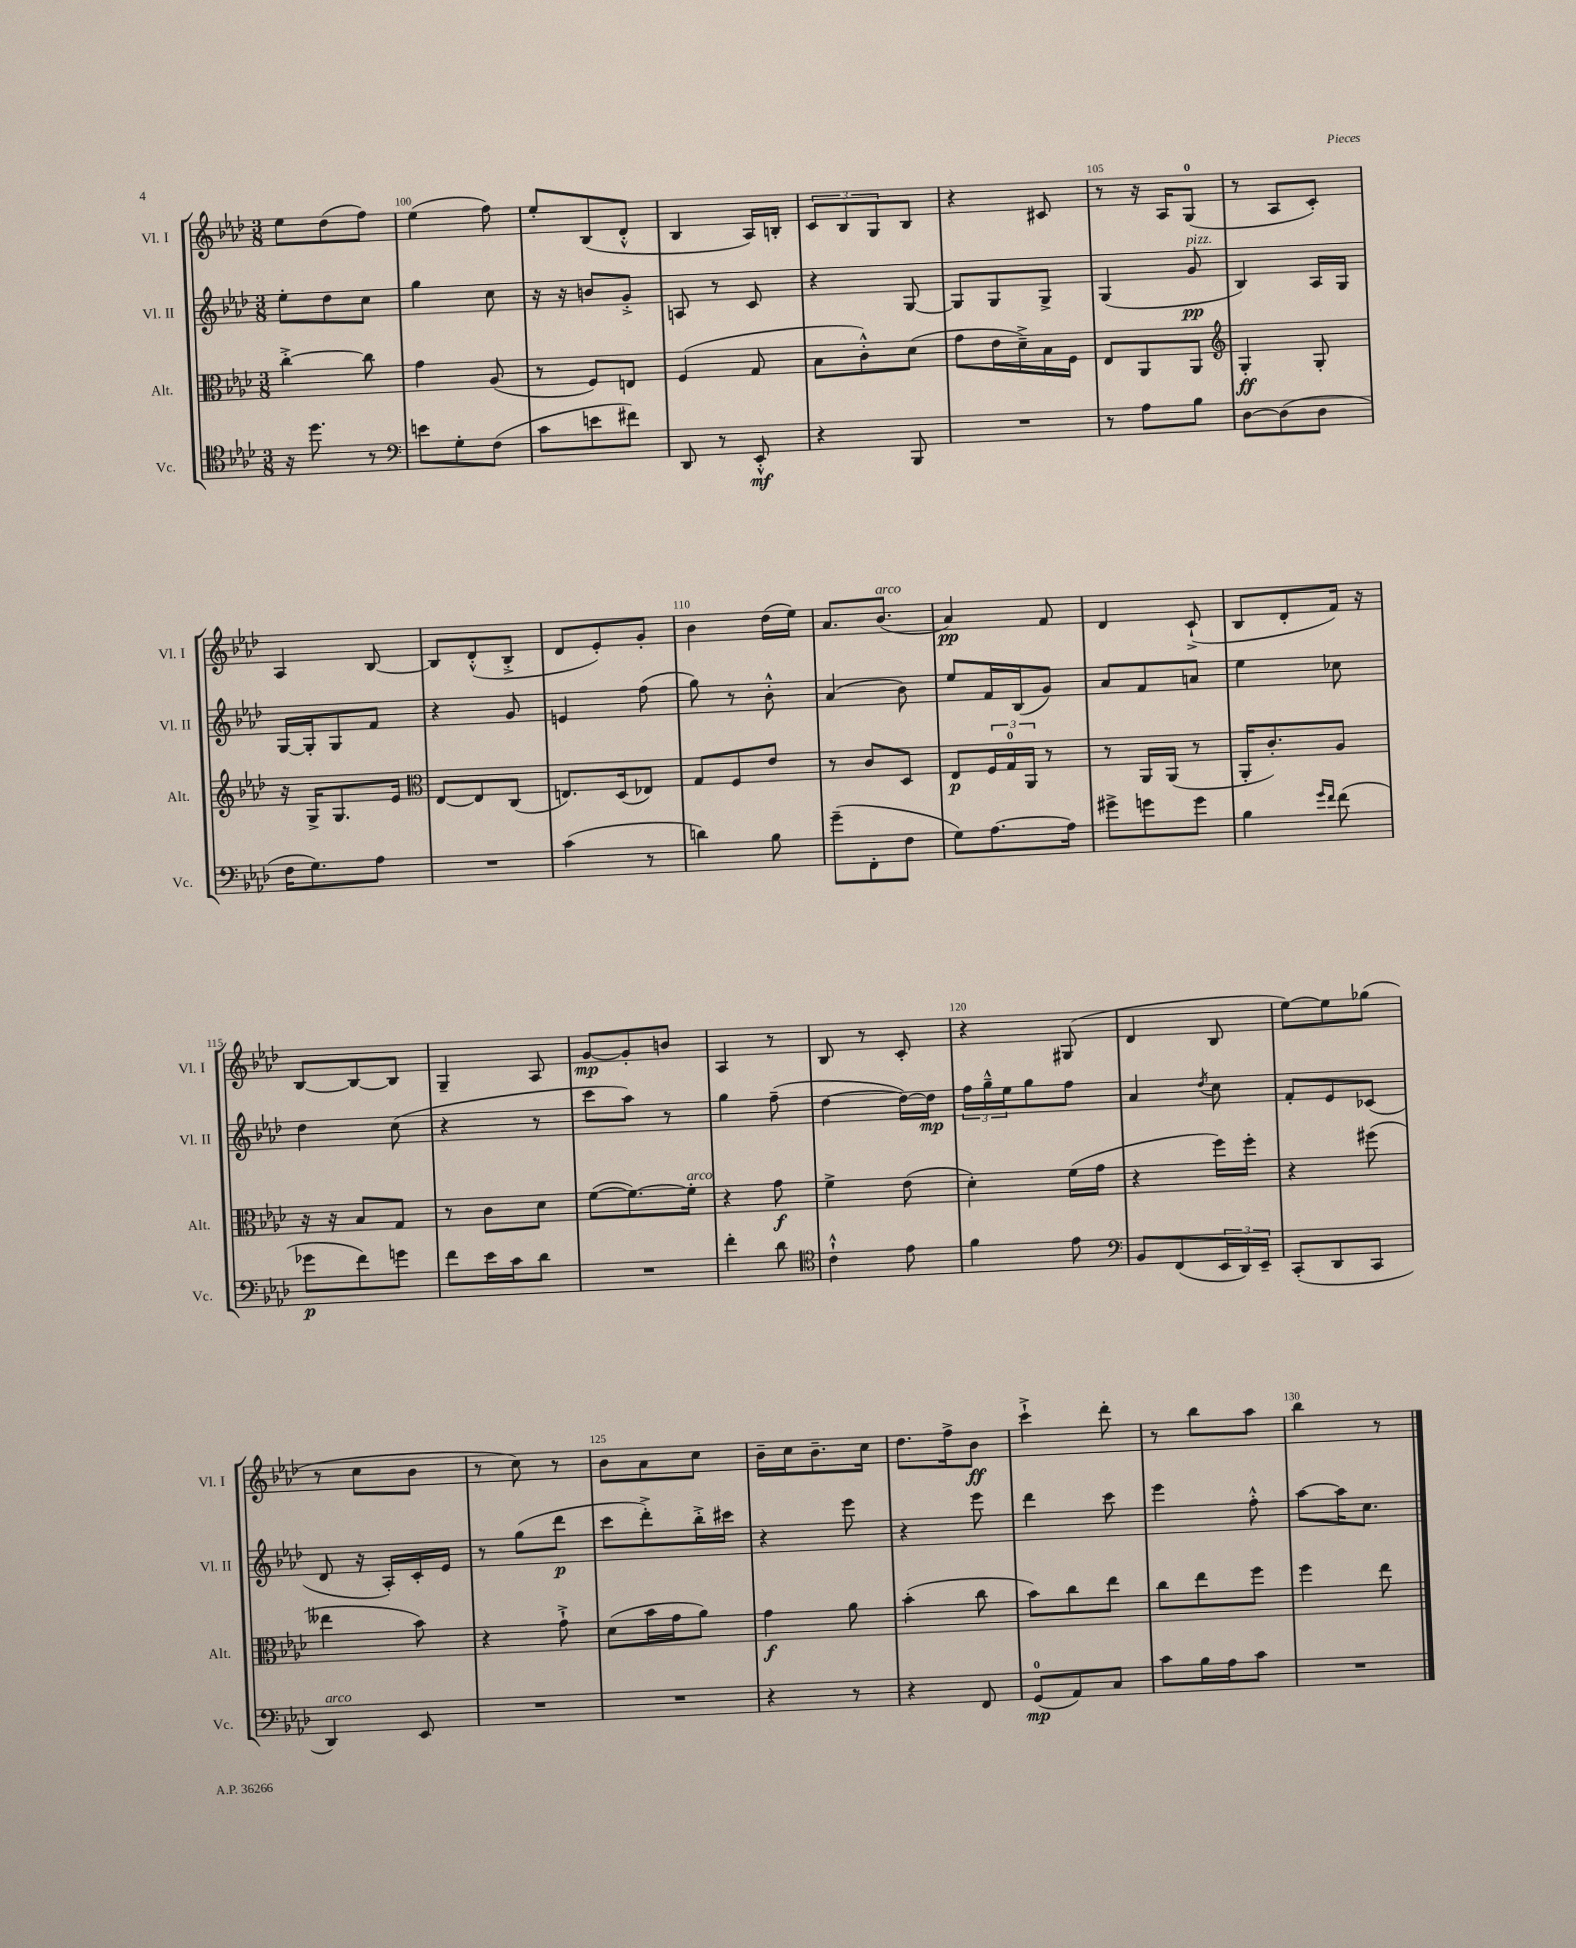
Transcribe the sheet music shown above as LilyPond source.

<<
\new StaffGroup <<
\new Staff = "s0" \with { instrumentName = "Vl. I" shortInstrumentName = "Vl. I" } {
    \clef treble \key aes \major \numericTimeSignature \time 3/8
    ees''8 des''8( f''8) |
    ees''4( f''8) |
    ees''8-. bes8( des'8-.-^ |
    bes4 aes16) b16-. |
    \tuplet 3/2 { c'8 bes8 g8 } bes8 |
    r4 cis'8 |
    r8 r16 aes16 g8-0( |
    r8 aes8 c'8-.) |
    aes4 bes8~ |
    bes8 des'8-.-^( bes8-.-> |
    des'8 ees'8-.) g'8-. |
    bes'4 des''16( ees''16) |
    aes'8. bes'8.^\markup { \italic "arco" }( |
    aes'4\pp) f'8 |
    des'4 c'8-!->( |
    bes8 des'8-. f'16) r16 |
    bes8~ bes8~ bes8 |
    g4-- aes8 |
    g'8~\mp g'8-. b'8 |
    aes4 r8 |
    bes8 r8 c'8-. |
    r4 gis8( |
    des'4 bes8 |
    ees''8~) ees''8 ges''8( |
    r8 c''8 bes'8 |
    r8 c''8) r8 |
    bes'8 aes'8 c''8 |
    bes'16-- c''16 bes'8.-- c''16 |
    des''8. f''16-> bes'8\ff |
    c'''4-!-> des'''8-. |
    r8 bes''8 aes''8 |
    bes''4 r8 \bar "|." |
}
\new Staff = "s1" \with { instrumentName = "Vl. II" shortInstrumentName = "Vl. II" } {
    \clef treble \key aes \major \numericTimeSignature \time 3/8
    ees''8-. des''8 c''8 |
    g''4 c''8 |
    r16 r16 b'8 g'8-.-> |
    a8 r8 c'8 |
    r4 g8~ |
    g8 g8 g8-> |
    g4( g'8\pp^\markup { \italic "pizz." } |
    bes4) aes16 g16 |
    g16~ g16-. g8 f'8 |
    r4 g'8 |
    e'4 f''8( |
    g''8) r8 bes'8-.-^ |
    aes'4( bes'8) |
    ees''8 f'16 bes16( g'8) |
    aes'8 f'8 a'8 |
    ees''4 ces''8 |
    des''4 c''8( |
    r4 r8 |
    c'''8 aes''8) r8 |
    g''4 f''8--( |
    des''4~ des''16~) des''16\mp |
    \tuplet 3/2 { f''16 g''16---^ ees''16 } g''8 f''8 |
    aes'4 \acciaccatura { des''8 } c''8 |
    f'8-. ees'8 ces'8( |
    des'8 r16 aes16-.) c'16-. ees'16 |
    r8 g''8( des'''8\p |
    c'''8 des'''8-.->) bes''16-.-> cis'''16 |
    r4 ees'''8 |
    r4 ees'''8 |
    des'''4 c'''8 |
    ees'''4 f''8-.-^ |
    aes''8~ aes''16 c''8. \bar "|." |
}
\new Staff = "s2" \with { instrumentName = "Alt." shortInstrumentName = "Alt." } {
    \clef alto \key aes \major \numericTimeSignature \time 3/8
    c''4~-.-> c''8 |
    g'4 aes8( |
    r8 f8) e8 |
    f4( g8 |
    bes8 c'8-.-^) des'8( |
    g'8 ees'16 des'16--->) bes16 f16 |
    ees8 aes,8 aes,8 |
    \clef treble g4-.\ff g8-. |
    r16 g16-> g8. ees'16 |
    \clef alto ees8~ ees8 c8( |
    e8.) des16( ees8) |
    g8 f8 ees'8 |
    r8 c'8 des8 |
    ees8\p \tuplet 3/2 { f16 g16-0 aes,16 } r8 |
    r8 aes,16 aes,16( r8 |
    aes,16-. c'8.-.) aes8 |
    r16 r16 bes8 g8 |
    r8 c'8 des'8 |
    f'8~( f'8.~) f'16-.^\markup { \italic "arco" } |
    r4 g'8\f |
    f'4-> ees'8( |
    des'4-.) f'16( g'16 |
    r4 f''16) f''16-. |
    r4 fis''8( |
    eeses''4 bes'8) |
    r4 g'8-!-> |
    des'8( bes'16 g'16 aes'8) |
    g'4\f aes'8 |
    bes'4-.( c''8 |
    bes'8) c''8 ees''8 |
    c''8 ees''8 f''8 |
    f''4 ees''8 \bar "|." |
}
\new Staff = "s3" \with { instrumentName = "Vc." shortInstrumentName = "Vc." } {
    \clef tenor \key aes \major \numericTimeSignature \time 3/8
    r16 des''8. r8 |
    \clef bass e'8 g8-. f8( |
    c'8 e'8 fis'8) |
    des,8 r8 ees,8-.-^\mf |
    r4 bes,,8 |
    R4. |
    r8 aes8 bes8 |
    des8~ des8( des8 |
    f16 g8.) aes8 |
    R4. |
    c'4( r8 |
    d'4) bes8 |
    g'8--( f,8-. f8 |
    g8) aes8.~ aes16 |
    gis'8-> g'8 g'8 |
    bes4 \grace { g'16 f'16 } f'8( |
    ges'8\p f'8) g'8 |
    f'8 ees'16 c'16 des'8 |
    R4. |
    f'4-. des'8 |
    \clef tenor c'4-!-^ ees'8 |
    f'4 ees'8 |
    \clef bass bes,8 f,8( \tuplet 3/2 { ees,16 des,16) ees,16-- } |
    c,8-.( des,8 c,8 |
    des,4^\markup { \italic "arco" }) ees,8 |
    R4. |
    R4. |
    r4 r8 |
    r4 f,8 |
    g,8-0\mp( aes,8) c8 |
    c'8 bes16 aes16 c'8 |
    R4. \bar "|." |
}
>>
>>
\layout { \context { \Score currentBarNumber = #99 \override BarNumber.break-visibility = ##(#f #t #t) barNumberVisibility = #(every-nth-bar-number-visible 5) } }
